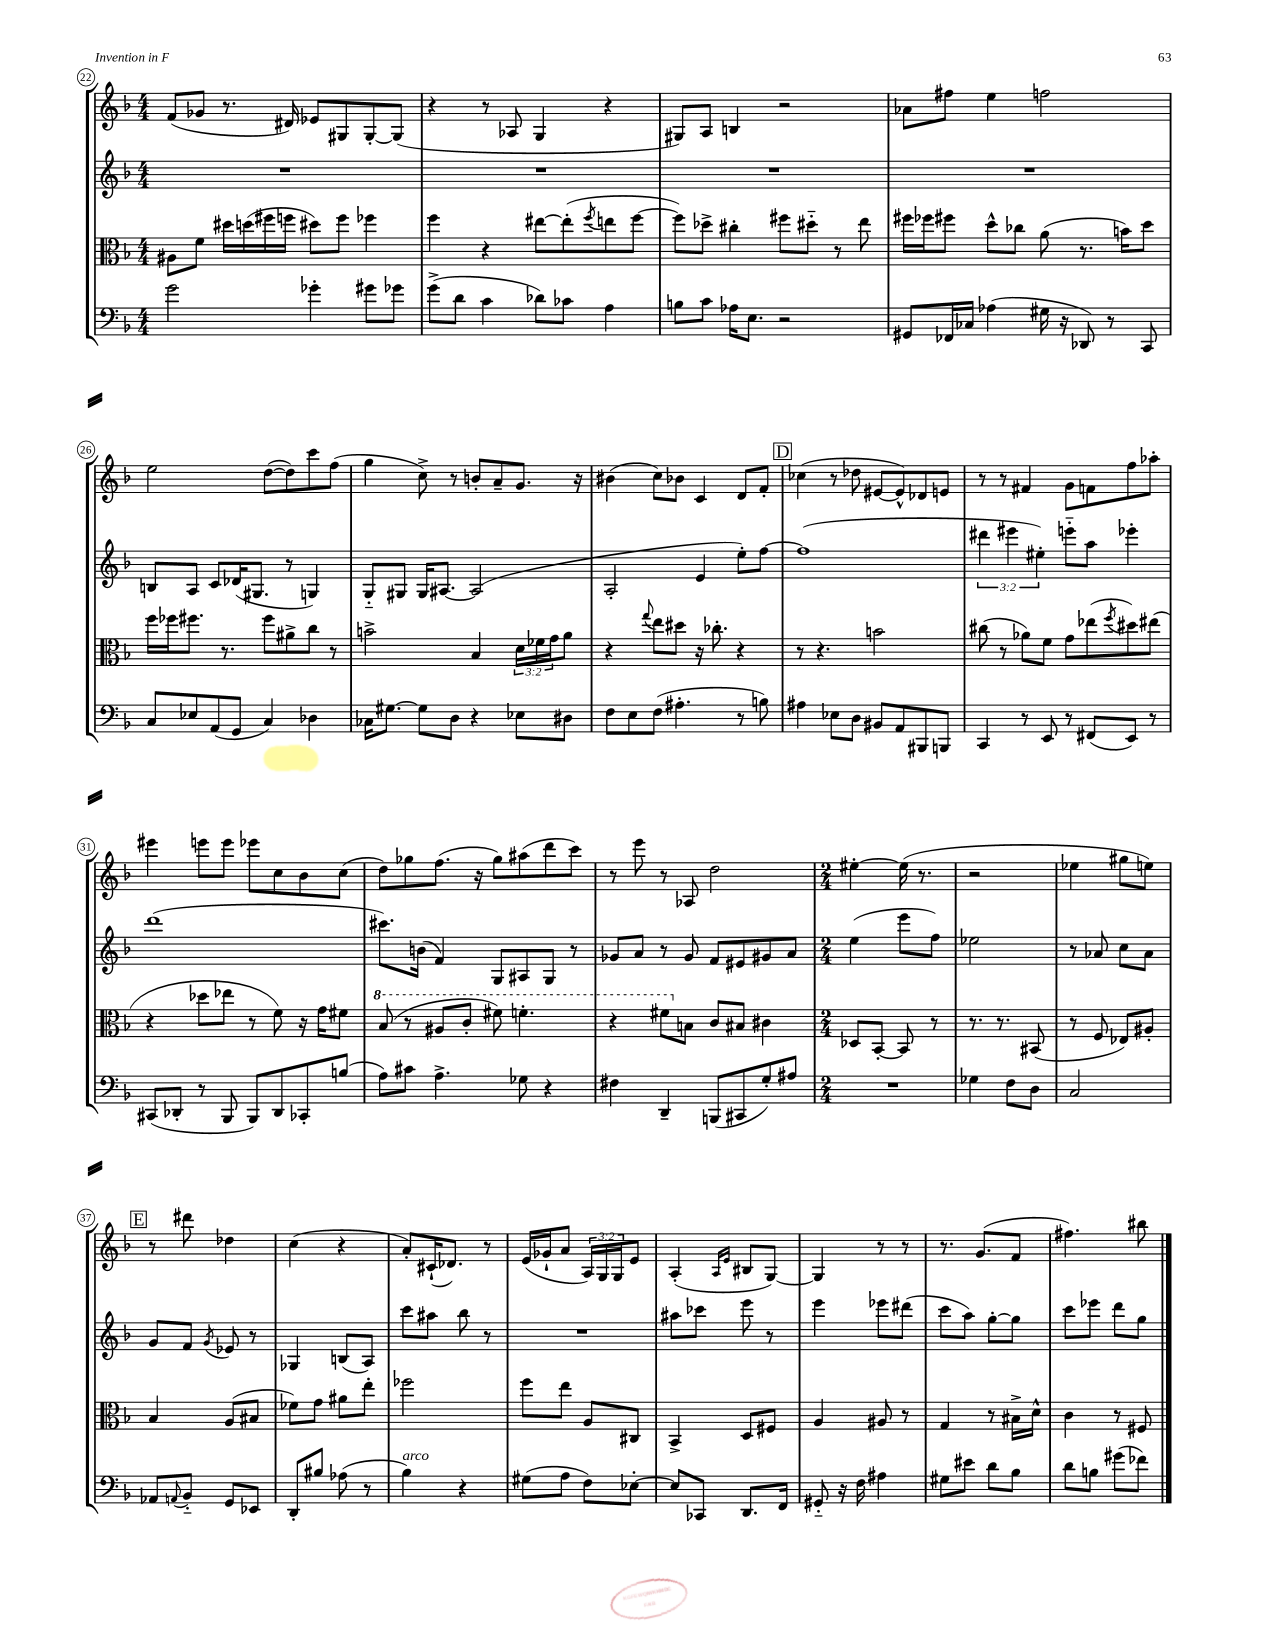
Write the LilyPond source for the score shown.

<<
\new StaffGroup <<
\new Staff = "s0" {
    \clef treble \key f \major \numericTimeSignature \time 4/4 \override Staff.TupletNumber.text = #tuplet-number::calc-fraction-text
    f'8( ges'8 r8. dis'16) ees'8 gis8 gis8~-. gis8( |
    r4 r8 aes8 g4 r4 |
    gis8) a8 b4 r2 |
    aes'8 fis''8 e''4 f''2 |
    e''2 d''8~( d''8) c'''8 f''8( |
    g''4 c''8->) r8 b'8-. a'8-- g'8. r16 |
    bis'4( c''8) bes'8 c'4 d'8 f'8-. |
    \mark \markup { \box "D" } ces''4( r8 des''8 eis'8~ eis'8-^) des'8 e'8 |
    r8 r8 fis'4 g'8 f'8 f''8 aes''8-. |
    eis'''4 e'''8 e'''8 ees'''8 c''8 bes'8 c''8( |
    d''8) ges''8 f''8.( r16 ges''8) ais''8( d'''8 c'''8) |
    r8 e'''8 r8 aes8 d''2 |
    \numericTimeSignature \time 2/4 eis''4~-. eis''16( r8. |
    r2 |
    ees''4 gis''8 e''8) |
    \mark \markup { \box "E" } r8 dis'''8 des''4 |
    c''4( r4 |
    a'8-.) cis'16-!( des'8.) r8 |
    e'16( ges'16-! a'8 \tuplet 3/2 { a16) g16 g16 } e'8 |
    a4-.( \grace { a16 e'16 } bis8 g8~) |
    g4 r8 r8 |
    r8. g'8.( f'8 |
    fis''4.) bis''8 \bar "|." |
}
\new Staff = "s1" {
    \clef treble \key f \major \numericTimeSignature \time 4/4 \override Staff.TupletNumber.text = #tuplet-number::calc-fraction-text
    R1 |
    R1 |
    R1 |
    R1 |
    b8 a8 c'8 des'16( gis8. r8 g4) |
    g8-_ gis8 gis16 ais8.~ ais2( |
    a2-. e'4 e''8-.) f''8~ |
    \mark \markup { \box "D" } f''1( |
    \tuplet 3/2 { dis'''4 eis'''4 eis''4-.) } e'''8-_ a''8 ees'''4-. |
    d'''1( |
    cis'''8.) b'16( f'4) g8 ais8 g8 r8 |
    ges'8 a'8 r8 ges'8 f'8 eis'8 gis'8 a'8 |
    \numericTimeSignature \time 2/4 e''4( e'''8 f''8) |
    ees''2 |
    r8 aes'8 c''8 aes'8 |
    \mark \markup { \box "E" } g'8 f'8 \acciaccatura { g'8 } ees'8 r8 |
    ges4 b8( a8) |
    c'''8 ais''8 bes''8 r8 |
    R2 |
    ais''8 ces'''8 e'''8 r8 |
    e'''4 ees'''8 dis'''8( |
    c'''8 a''8) g''8~-. g''8 |
    c'''8 ees'''8 d'''8 g''8 \bar "|." |
}
\new Staff = "s2" {
    \clef alto \key f \major \numericTimeSignature \time 4/4 \override Staff.TupletNumber.text = #tuplet-number::calc-fraction-text
    ais8 f'8 dis''16 d''16( fis''16 f''16 dis''8) f''8 fes''4 |
    f''4 r4 eis''8~ eis''8-.( \acciaccatura { f''8 } e''8 f''8~ |
    f''8) des''8-> cis''4-. fis''8 dis''8-_ r8 e''8 |
    fis''16 fes''16 fis''8 d''8-^ ces''8 a'8( r8. b'16) d''8 |
    f''16 fes''16 fis''8. r8. fis''8 ais'8-> c''8 r8 |
    b'2-> bes4 \tuplet 3/2 { d'16 fes'16 g'16 } a'8 |
    r4 \appoggiatura { g''8 } e''8 dis''8 r16 ces''8.-. r4 |
    \mark \markup { \box "D" } r8 r4. b'2 |
    cis''8( r8 aes'8) f'8 g'8 ees''8( \acciaccatura { f''8 } dis''8) eis''8( |
    r4 des''8 ees''8 r8 f'8) r16 g'16 fis'8 |
    \ottava #1 bes'8( r8 ais'8 c''8-. fis''8) f''4.-. |
    r4 fis''8 \ottava #0 b8 c'8 bis8 cis'4 |
    \numericTimeSignature \time 2/4 des8 bes,8~-. bes,8 r8 |
    r8. r8. bis,8( |
    r8 f8 ees8) ais8-. |
    \mark \markup { \box "E" } bes4 a8( bis8 |
    fes'8) g'8 ais'8 e''8-. |
    fes''2 |
    f''8 e''8 a8 cis8 |
    bes,4-> d8 fis8 |
    a4 ais8 r8 |
    g4 r8 bis16-> d'16-^ |
    c'4 r8 fis8 \bar "|." |
}
\new Staff = "s3" {
    \clef bass \key f \major \numericTimeSignature \time 4/4
    g'2 ges'4-. gis'8 ges'8 |
    g'8->( d'8 c'4 des'8) ces'8 a4 |
    b8 c'8 aes16 e8. r2 |
    gis,8 fes,16 ces16 aes4( gis16 r16 des,8) r8 c,8 |
    c8 ees8 a,8( g,8 c4) des4 |
    ces16 gis8.~ gis8 d8 r4 ees8 dis8 |
    f8 e8 f8( ais4.-. r8 b8) |
    \mark \markup { \box "D" } ais4 ees8 d8 bis,8 a,8 bis,,8 b,,8 |
    c,4 r8 e,8 r8 fis,8( e,8) r8 |
    cis,8( des,8-. r8 bes,,8 bes,,8) des,8 ces,8-. b8( |
    a8) cis'8 a4.-> ges8 r4 |
    fis4 d,4-- b,,8( cis,8 g8-.) ais8 |
    \numericTimeSignature \time 2/4 R2 |
    ges4 f8 d8 |
    c2 |
    \mark \markup { \box "E" } aes,8 \appoggiatura { a,8 } bes,8-_ g,8 ees,8 |
    d,8-. bis8 aes8( r8 |
    bes4^\markup { \italic "arco" }) r4 |
    gis8( a8 f8) ees8~-. |
    ees8 ces,8 d,8. f,16 |
    gis,8-_ r16 f16 ais4 |
    gis8 eis'8 d'8 bes8 |
    d'8 b8 gis'8( fes'8) \bar "|." |
}
>>
>>
\layout { \context { \Score currentBarNumber = #22 \override BarNumber.stencil = #(make-stencil-circler 0.1 0.3 ly:text-interface::print) } }
